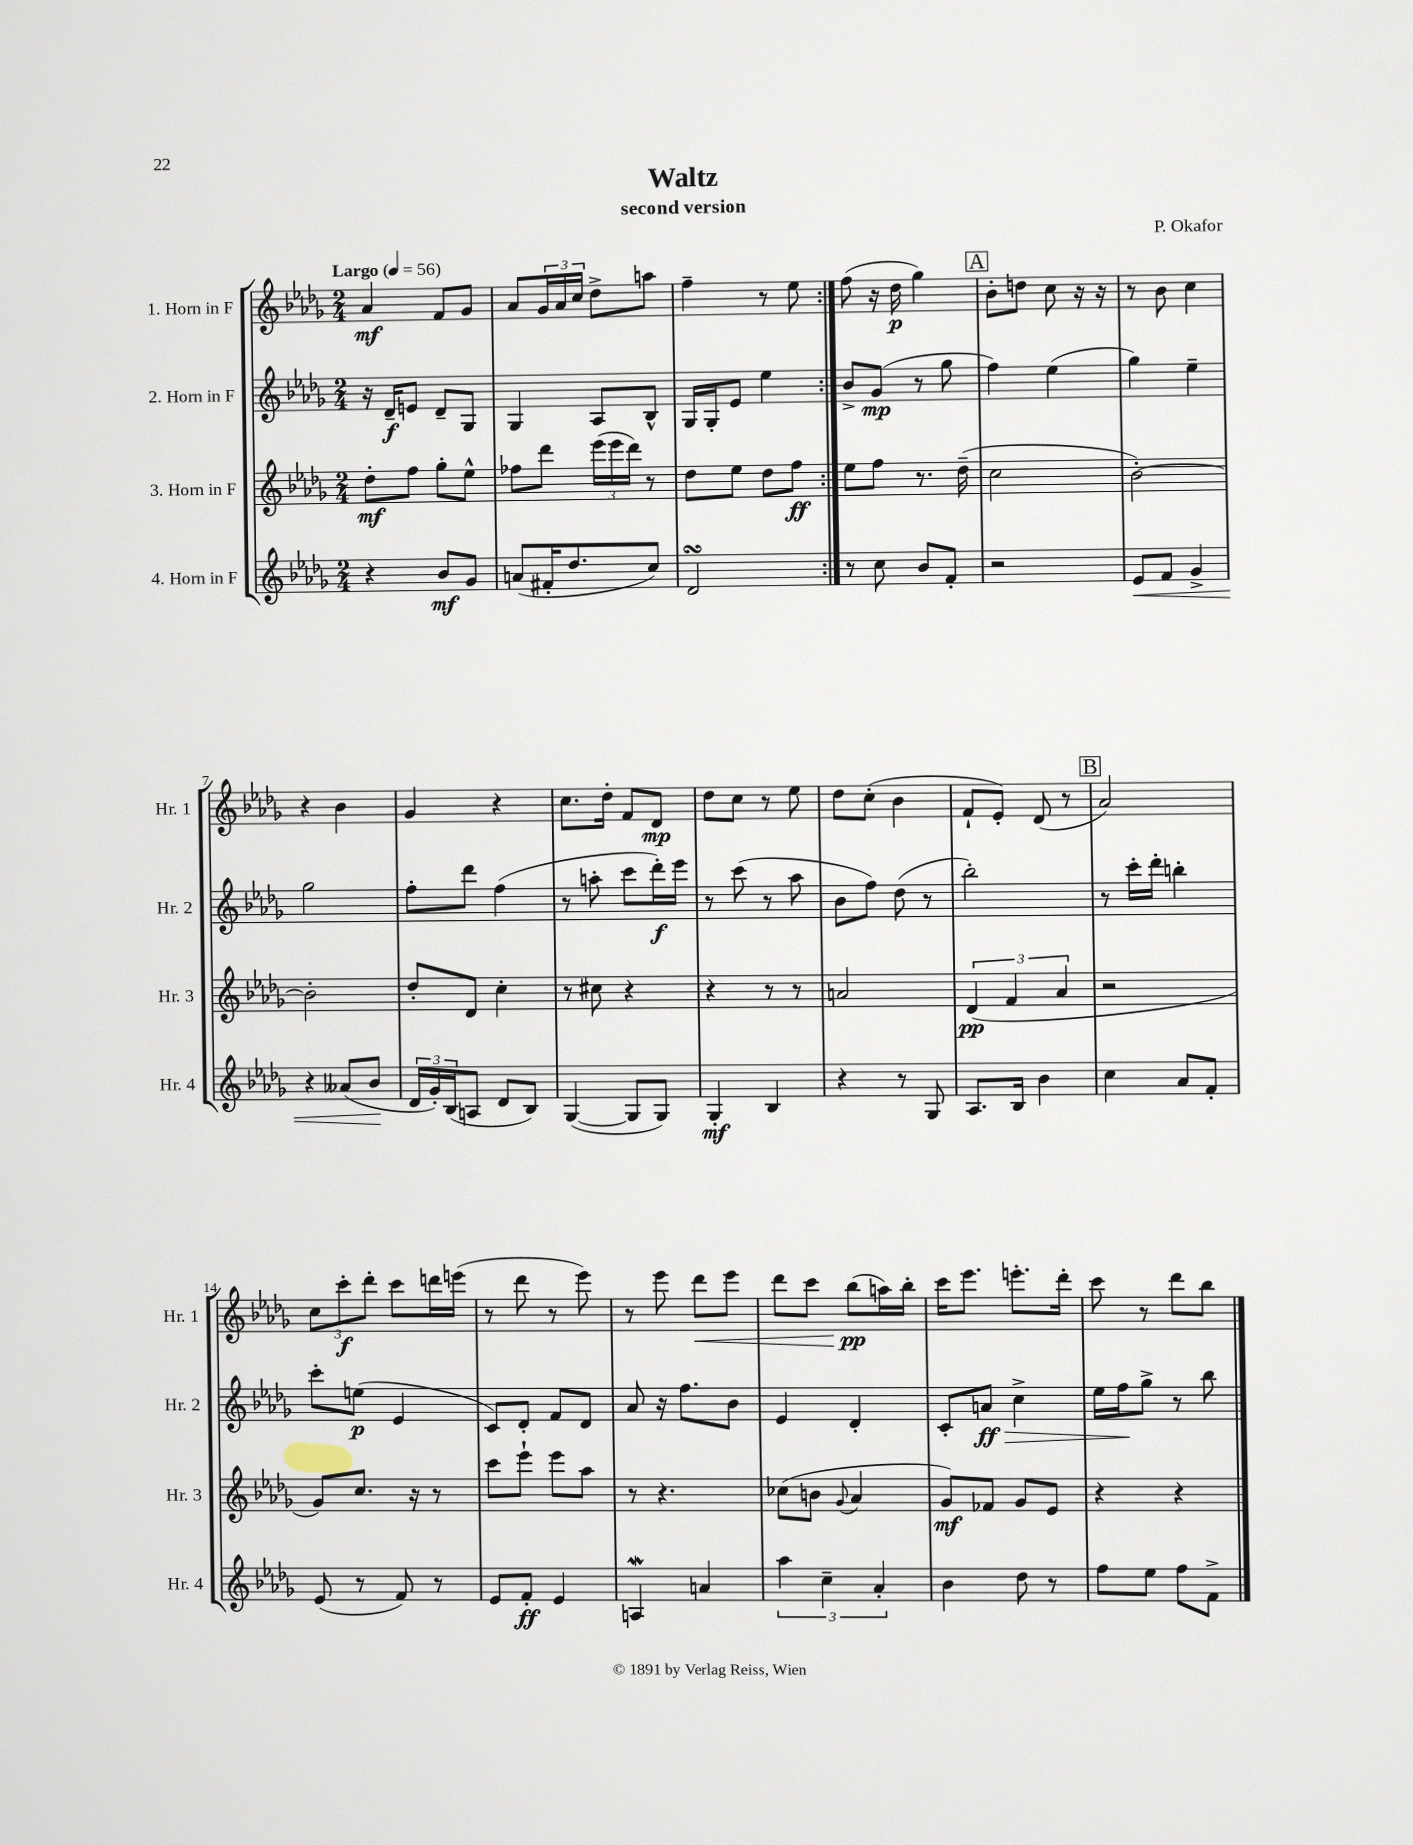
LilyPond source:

\header { title = "Waltz" composer = "P. Okafor" subtitle = "second version" }
<<
\new StaffGroup <<
\new Staff = "s0" \with { instrumentName = "1. Horn in F" shortInstrumentName = "Hr. 1" } {
    \clef treble \key des \major \numericTimeSignature \time 2/4 \tempo "Largo" 4 = 56
    \repeat volta 2 { aes'4\mf f'8 ges'8 |
    aes'8 \tuplet 3/2 { ges'16 aes'16 c''16 } des''8-> a''8 |
    f''4-- r8 ees''8 | }
    f''8( r16 des''16\p ges''4) |
    \mark \markup { \box "A" } bes'8-. d''8 c''8 r16 r16 |
    r8 bes'8 c''4 |
    r4 bes'4 |
    ges'4 r4 |
    c''8. des''16-. f'8 des'8\mp |
    des''8 c''8 r8 ees''8 |
    des''8 c''8-.( bes'4 |
    f'8-! ees'8-.) des'8( r8 |
    \mark \markup { \box "B" } aes'2) |
    \tuplet 3/2 { c''8 c'''8-.\f des'''8-. } c'''8 d'''16 e'''16( |
    r8 des'''8 r8 ees'''8) |
    r8 ees'''8 des'''8\< ees'''8 |
    des'''8 c'''8 bes''8\pp\!( a''16) bes''16-. |
    c'''16 ees'''8. e'''8.-. des'''16-. |
    c'''8 r8 des'''8 bes''8 \bar "|." |
}
\new Staff = "s1" \with { instrumentName = "2. Horn in F" shortInstrumentName = "Hr. 2" } {
    \clef treble \key des \major \numericTimeSignature \time 2/4
    \repeat volta 2 { r16 des'16--\f e'8 des'8-- ges8 |
    ges4 aes8 bes8-^ |
    ges16 ges16-. ees'8 ees''4 | }
    bes'8-> ges'8\mp( r8 ges''8 |
    \mark \markup { \box "A" } f''4) ees''4( |
    ges''4) ees''4-- |
    ges''2 |
    f''8-. des'''8 f''4( |
    r8 a''8-. c'''8 des'''16-.\f) ees'''16 |
    r8 c'''8( r8 aes''8 |
    bes'8 f''8) des''8( r8 |
    bes''2-.) |
    \mark \markup { \box "B" } r8 c'''16-. des'''16-. b''4-. |
    c'''8-. e''8\p( ees'4 |
    c'8) des'8-. f'8 des'8 |
    aes'8 r16 f''8. bes'8 |
    ees'4 des'4-. |
    c'8-. a'8\ff\> c''4-> |
    ees''16 f''16\! ges''8-> r8 bes''8 \bar "|." |
}
\new Staff = "s2" \with { instrumentName = "3. Horn in F" shortInstrumentName = "Hr. 3" } {
    \clef treble \key des \major \numericTimeSignature \time 2/4
    \repeat volta 2 { des''8-.\mf f''8 ges''8-. ees''8-^ |
    fes''8 des'''8 \tuplet 3/2 { ees'''16( ees'''16 des'''16) } r8 |
    des''8 ees''8 des''8 f''8\ff | }
    ees''8 f''8 r8. des''16--( |
    \mark \markup { \box "A" } c''2 |
    bes'2~-.) |
    bes'2-. |
    des''8-. des'8 c''4-. |
    r8 cis''8 r4 |
    r4 r8 r8 |
    a'2 |
    \tuplet 3/2 { des'4\pp( f'4 aes'4 } |
    \mark \markup { \box "B" } r2 |
    ges'8) c''8. r16 r8 |
    c'''8 ees'''8-! ees'''8 aes''8 |
    r8 r4. |
    ces''8( b'8 \appoggiatura { ges'8 } aes'4 |
    ges'8\mf) fes'8 ges'8 ees'8 |
    r4 r4 \bar "|." |
}
\new Staff = "s3" \with { instrumentName = "4. Horn in F" shortInstrumentName = "Hr. 4" } {
    \clef treble \key des \major \numericTimeSignature \time 2/4
    \repeat volta 2 { r4 bes'8\mf ges'8 |
    a'8( fis'16-. des''8. c''8) |
    des'2\turn | }
    r8 c''8 bes'8 f'8-. |
    \mark \markup { \box "A" } r2 |
    ees'8\< f'8 ges'4-> |
    r4 aeses'8( bes'8\! |
    \tuplet 3/2 { des'16 ges'16-.) bes16( } a8 des'8 bes8) |
    ges4~( ges8 ges8) |
    ges4-.\mf bes4 |
    r4 r8 ges8 |
    aes8. bes16 bes'4 |
    \mark \markup { \box "B" } c''4 aes'8 f'8-. |
    ees'8( r8 f'8) r8 |
    ees'8 f'8-.\ff ees'4 |
    a4\mordent a'4 |
    \tuplet 3/2 { aes''4 c''4-- aes'4-. } |
    bes'4 des''8 r8 |
    f''8 ees''8 f''8 f'8-> \bar "|." |
}
>>
>>
